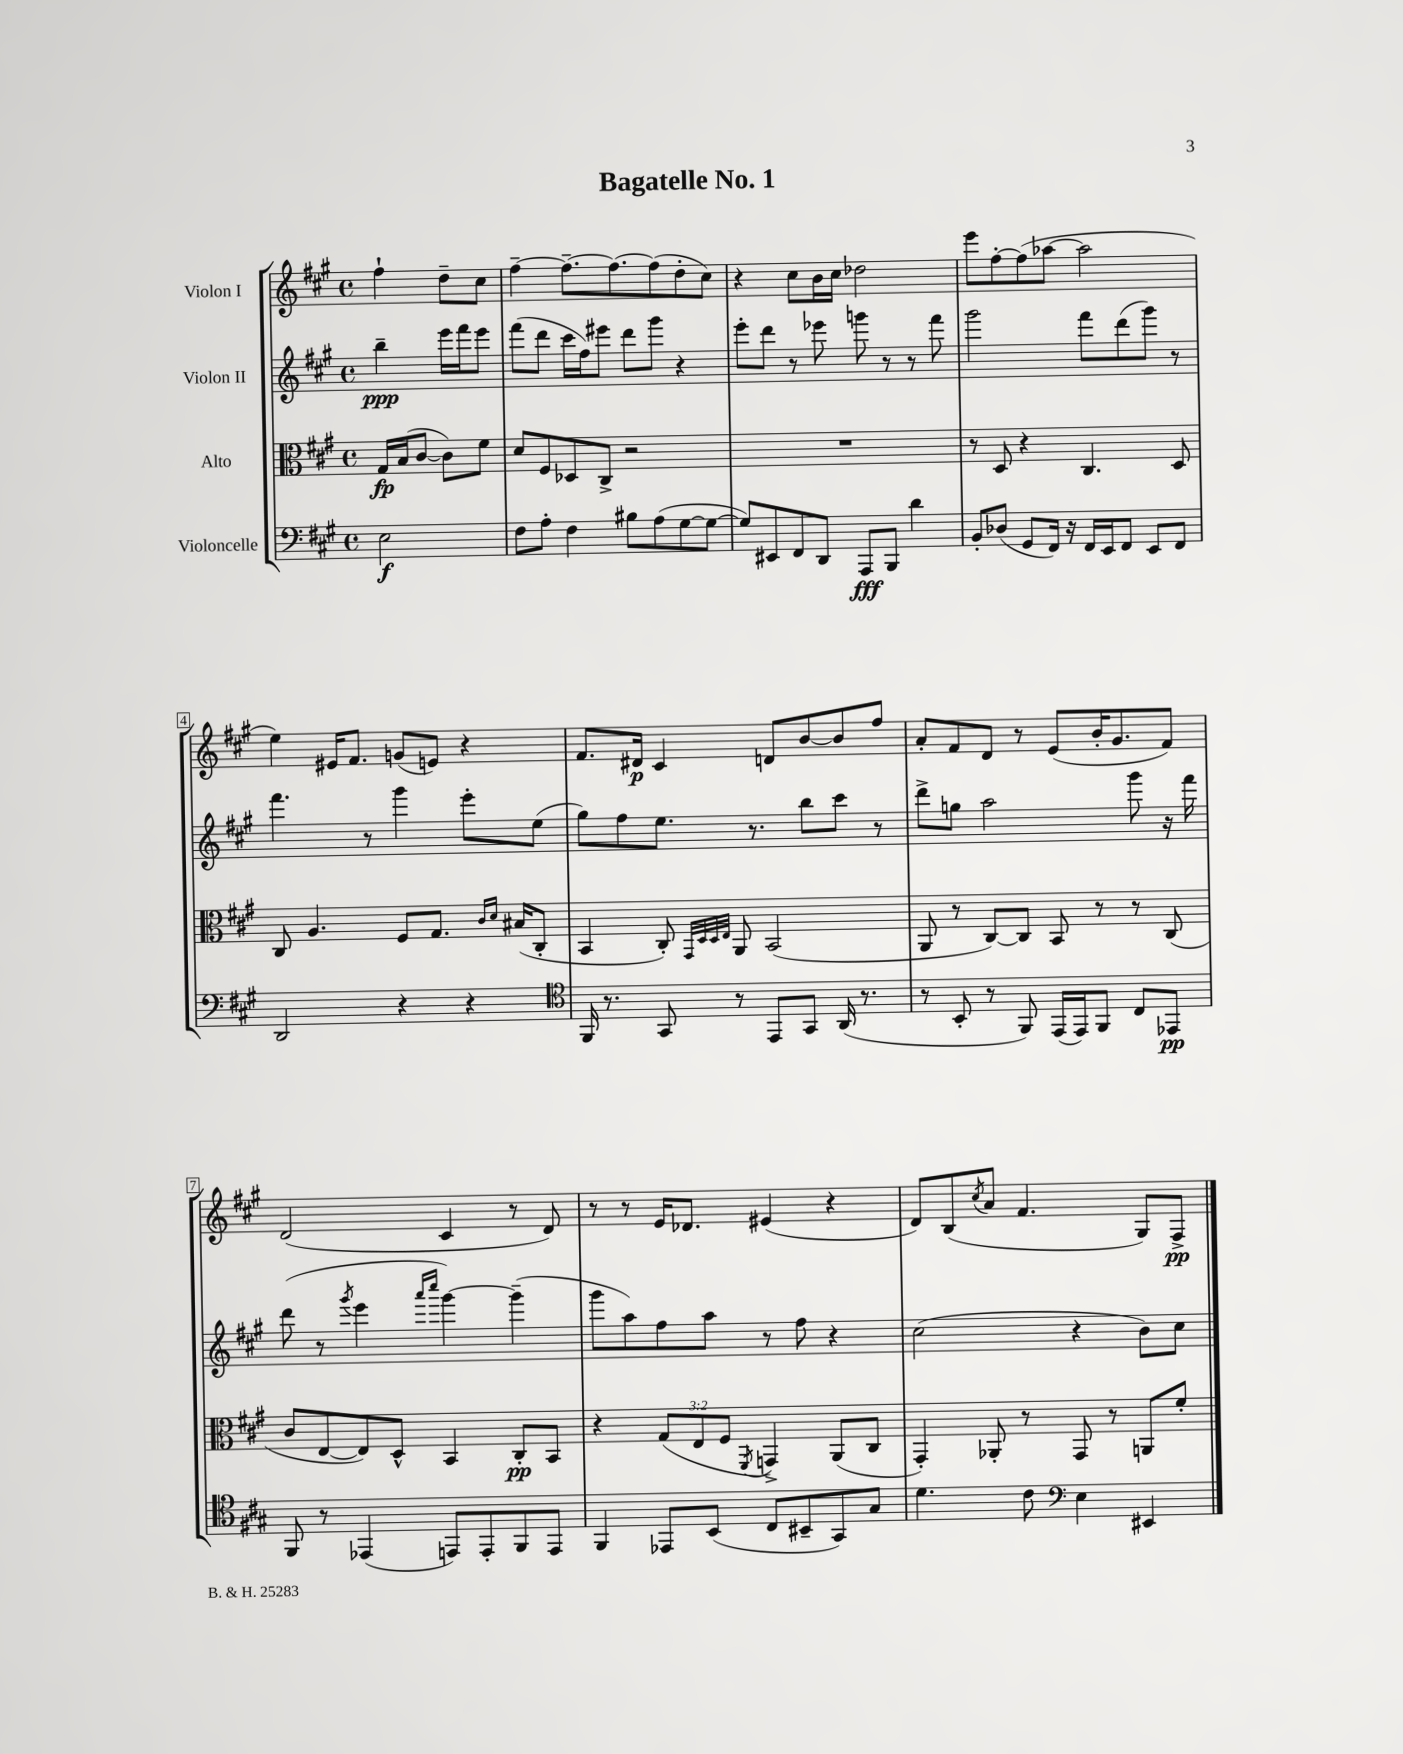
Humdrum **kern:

**kern	**dynam	**kern	**dynam	**kern	**dynam	**kern	**dynam
*part4	*part4	*part3	*part3	*part2	*part2	*part1	*part1
*staff4	*staff4	*staff3	*staff3	*staff2	*staff2	*staff1	*staff1
*I"Violoncelle	*	*I"Alto	*	*I"Violon II	*	*I"Violon I	*
*clefF4	*	*clefC3	*	*clefG2	*	*clefG2	*
*k[f#c#g#]	*	*k[f#c#g#]	*	*k[f#c#g#]	*	*k[f#c#g#]	*
*M4/4	*	*M4/4	*	*M4/4	*	*M4/4	*
*met(c)	*	*met(c)	*	*met(c)	*	*met(c)	*
=	=	=	=	=	=	=	=
2E\	f	16G#/LL	fp	4bb~\	ppp	4ff#`\	.
.	.	(16B/J	.	.	.	.	.
.	.	[8c#/J	.	.	.	.	.
.	.	8c#\L])	.	16eee\LL	.	8dd~\L	.
.	.	.	.	16fff#\J	.	.	.
.	.	8f#\J	.	8eee\J	.	8cc#\J	.
=1	=1	=1	=1	=1	=1	=1	=1
8F#\L	.	8d/L	.	(8fff#\L	.	[4ff#~\	.
8A'\J	.	8F#/	.	8ddd\J	.	.	.
4F#\	.	8D-X/	.	16ccc#\LL	.	8.ff#~\L_	.
.	.	.	.	16ff#\J)	.	.	.
.	.	8C#^/J	.	8eee#X\J	.	.	.
.	.	.	.	.	.	8.ff#\_	.
8B#X\L	.	2r	.	8ddd\L	.	.	.
(8A\	.	.	.	8ggg#\J	.	(8ff#\]	.
[8G#\	.	.	.	4r	.	8dd'\	.
8G#\J_	.	.	.	.	.	8cc#\J)	.
=2	=2	=2	=2	=2	=2	=2	=2
8G#/L])	.	1r	.	8eee'\L	.	4r	.
8EE#X/	.	.	.	8ddd\J	.	.	.
8FF#/	.	.	.	8r	.	8cc#\L	.
8DD/J	.	.	.	8eee-X\	.	16b\L	.
.	.	.	.	.	.	16cc#\JJ	.
8AAA/L	fff	.	.	8gggn\	.	2dd-X\	.
8BBB/J	.	.	.	8r	.	.	.
4d\	.	.	.	8r	.	.	.
.	.	.	.	8fff#\	.	.	.
=3	=3	=3	=3	=3	=3	=3	=3
8BB'/L	.	8r	.	2ggg#\	.	8eee\L	.
(8D-X/J	.	8D/	.	.	.	[8ff#'\	.
8GG#/L	.	4r	.	.	.	(8ff#\]	.
16FF#/Jk)	.	.	.	.	.	[8aa-X\J	.
16r	.	.	.	.	.	.	.
16FF#/LL	.	4.C#/	.	8fff#\L	.	2aa-\]	.
16EE/J	.	.	.	.	.	.	.
8FF#/J	.	.	.	(8ddd\	.	.	.
8EE/L	.	.	.	8ggg#\J)	.	.	.
8FF#/J	.	8D/	.	8r	.	.	.
!!LO:LB:g=z
=4	=4	=4	=4	=4	=4	=4	=4
2DD/	.	8C#/	.	4.fff#\	.	4ee\)	.
.	.	4.A/	.	.	.	.	.
.	.	.	.	.	.	16e#X/KL	.
.	.	.	.	.	.	8.f#/J	.
.	.	.	.	8r	.	.	.
4r	.	8F#/L	.	4ggg#\	.	(8gn/L	.
.	.	8.G#/J	.	.	.	8en/J)	.
4r	.	.	.	8eee'\L	.	4r	.
.	.	16qqc#/LL	.	.	.	.	.
.	.	16qqd/JJ	.	.	.	.	.
.	.	(16B#X/KL	.	.	.	.	.
.	.	8C#'/J	.	(8ee\J	.	.	.
=5	=5	=5	=5	=5	=5	=5	=5
*clefC4	*	*	*	*	*	*	*
16FF#/	.	4BB/	.	8gg#\L)	.	8.f#/L	.
8.r	.	.	.	.	.	.	.
.	.	.	.	8ff#\	.	.	.
.	.	.	.	.	.	16d#X/Jk	p
8GG#/	.	8C#'/)	.	8.ee\J	.	4c#/	.
.	.	32qqGG#/LLL	.	.	.	.	.
.	.	32qqD/	.	.	.	.	.
.	.	32qqD/	.	.	.	.	.
.	.	32qqE/JJJ	.	.	.	.	.
8r	.	8AA/	.	.	.	.	.
.	.	.	.	8.r	.	.	.
8EE/L	.	(2BB/	.	.	.	8dn/L	.
8GG#/J	.	.	.	8bb\L	.	[8b/	.
(16AA/	.	.	.	8ccc#\J	.	8b/]	.
8.r	.	.	.	.	.	.	.
.	.	.	.	8r	.	8ff#/J	.
=6	=6	=6	=6	=6	=6	=6	=6
8r	.	8AA/	.	8ddd^\L	.	8a'/L	.
8BB'/	.	8r	.	8ggn\J	.	8f#/	.
8r	.	[8C#/L)	.	2aa\	.	8d/J	.
8FF#/)	.	8C#/J]	.	.	.	8r	.
(16EE/LL	.	8BB/	.	.	.	(8e/L	.
16EE/J)	.	.	.	.	.	.	.
8FF#/J	.	8r	.	.	.	16b'/K	.
.	.	.	.	.	.	8.g#/	.
8C#/L	.	8r	.	8ggg#\	.	.	.
8EE-X/J	pp	(8C#/	.	16r	.	8f#/J)	.
.	.	.	.	16fff#\	.	.	.
!!LO:LB:g=z
=7	=7	=7	=7	=7	=7	=7	=7
8FF#/	.	8c#/L	.	(8ddd\	.	(2d/	.
8r	.	[8E/	.	8r	.	.	.
.	.	.	.	8qggg#/	.	.	.
(4EE-X/	.	8E/])	.	4eee\	.	.	.
.	.	8D^^/J	.	.	.	.	.
.	.	.	.	16qqaaa/LL	.	.	.
.	.	.	.	16qqcccc#/JJ	.	.	.
8EEn/L)	.	4BB/	.	[4ggg#\)	.	4c#/	.
8EE'/	.	.	.	.	.	.	.
8FF#/	.	8C#'/L	pp	(4ggg#~\]	.	8r	.
8EE/J	.	8BB/J	.	.	.	8d/)	.
=8	=8	=8	=8	=8	=8	=8	=8
4FF#/	.	4r	.	8ggg#\L	.	8r	.
.	.	.	.	8aa\)	.	8r	.
8EE-X/L	.	(12G#/L	.	8ff#\	.	16e/KL	.
.	.	.	.	.	.	8.d-X/J	.
.	.	12E/	.	.	.	.	.
(8BB/J	.	.	.	8aa\J	.	.	.
.	.	12F#/J	.	.	.	.	.
.	.	8qFF#/	.	.	.	.	.
8C#/L	.	4GGn^/)	.	8r	.	(4e#X/	.
8BB#X~/	.	.	.	8ff#\	.	.	.
8GG#/)	.	(8AA/L	.	4r	.	4r	.
8G#/J	.	8C#/J	.	.	.	.	.
=9	=9	=9	=9	=9	=9	=9	=9
4.d\	.	4GG#'/)	.	(2cc#\	.	8d/L)	.
.	.	.	.	.	.	(8B/	.
.	.	.	.	.	.	8qcc#/	.
.	.	8AA-X'/	.	.	.	8a/J	.
8c#\	.	8r	.	.	.	4.f#/	.
*clefF4	*	*	*	*	*	*	*
4E\	.	8GG#/	.	4r	.	.	.
.	.	8r	.	.	.	.	.
4EE#X/	.	8AAn/L	.	8b\L)	.	8G#/L)	.
.	.	8f#'/J	.	8cc#\J	.	8F#^/J	pp
==	==	==	==	==	==	==	==
*-	*-	*-	*-	*-	*-	*-	*-
